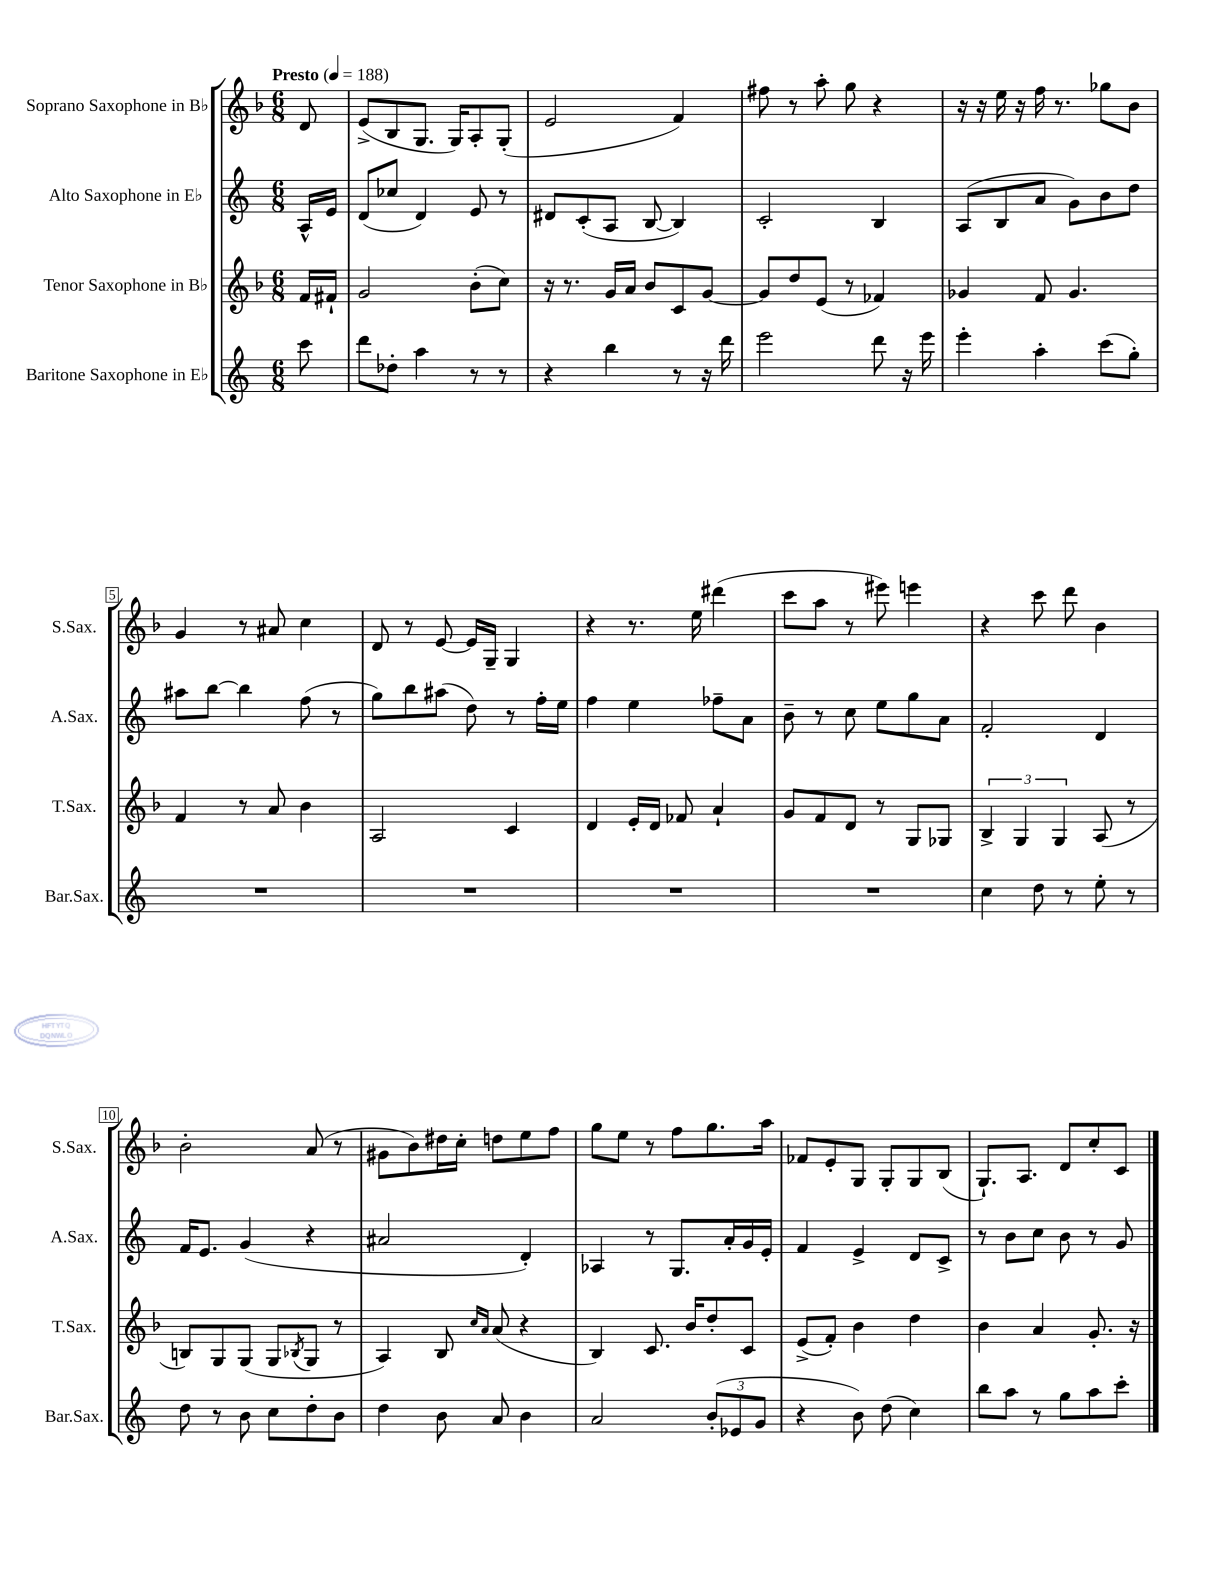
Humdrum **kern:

**kern	**kern	**kern	**kern
*staff4	*staff3	*staff2	*staff1
*clefG2	*clefG2	*clefG2	*clefG2
*k[]	*k[b-]	*k[]	*k[b-]
*M6/8	*M6/8	*M6/8	*M6/8
*MM188	*MM188	*MM188	*MM188
8ccc	16f	16A^^	8d
.	16f#`	16e	.
=	=	=	=
8ddd	2g	(8d	(8e^
8dd-'	.	8cc-	8B-
4aa	.	4d)	8.G
.	.	.	16G)
8r	(8b-'	8e	8A'
8r	8cc)	8r	(8G'
=	=	=	=
4r	16r	8d#	2e
.	8.r	.	.
.	.	(8c'	.
4bb	16g	8A	.
.	16a	.	.
.	8b-	[8B	.
8r	8c	4B])	4f)
16r	[8g	.	.
16ddd	.	.	.
=	=	=	=
2eee	8g]	2c'	8ff#
.	8dd	.	8r
.	(8e	.	8aa'
.	8r	.	8gg
8ddd	4f-)	4B	4r
16r	.	.	.
16eee	.	.	.
=	=	=	=
4eee'	4g-	(8A	16r
.	.	.	16r
.	.	8B	16ee
.	.	.	16r
4aa'	8f	8a	16ff
.	.	.	8.r
.	4.g-	8g)	.
(8ccc	.	8b	8gg-
8gg')	.	8dd	8b-
=	=	=	=
2.r	4f	8aa#	4g
.	.	[8bb	.
.	8r	4bb]	8r
.	8a	.	8a#
.	4b-	(8ff	4cc
.	.	8r	.
=	=	=	=
2.r	2A	8gg)	8d
.	.	8bb	8r
.	.	(8aa#	[8e
.	.	8dd)	16e]
.	.	.	16G~
.	4c	8r	4G
.	.	16ff'	.
.	.	16ee	.
=	=	=	=
2.r	4d	4ff	4r
.	16e'	4ee	8.r
.	16d	.	.
.	8f-	.	.
.	.	.	16ee
.	4a`	8ff-~	(4ddd#
.	.	8a	.
=	=	=	=
2.r	8g	8b~	8ccc
.	8f	8r	8aa
.	8d	8cc	8r
.	8r	8ee	8eee#)
.	8G	8gg	4eee
.	8G-	8a	.
=	=	=	=
4cc	6B-^	2f'	4r
.	6G	.	.
8dd	.	.	8ccc
.	6G	.	.
8r	.	.	8ddd
8ee'	(8A	4d	4b-
8r	8r	.	.
=	=	=	=
8dd	8B)	16f	2b-'
.	.	8.e	.
8r	8G	.	.
8b	(8G	(4g	.
8cc	8G	.	.
.	8qB-	.	.
8dd'	8G	4r	(8a
8b	8r	.	8r
=	=	=	=
4dd	4A)	2a#	8g#
.	.	.	8b-)
8b	8B-	.	16dd#
.	.	.	16cc'
.	16qqcc	.	.
.	16qqa	.	.
8a	(8a	.	8dd
4b	4r	4d')	8ee
.	.	.	8ff
=	=	=	=
2a	4B-)	4A-	8gg
.	.	.	8ee
.	8.c	8r	8r
.	.	8.G	8ff
.	16b-	.	.
(12b'	8dd'	.	8.gg
.	.	16a'	.
12e-	.	.	.
.	8c	16g	.
12g	.	.	.
.	.	16e'	16aa
=	=	=	=
4r	(8e^	4f	8f-
.	8f')	.	8e'
8b)	4b-	4e^	8G
(8dd	.	.	8G'
4cc)	4dd	8d	8G
.	.	8c^	(8B-
=	=	=	=
8bb	4b-	8r	8.G`)
8aa	.	8b	.
.	.	.	8.A
8r	4a	8cc	.
8gg	.	8b	8d
8aa	8.g'	8r	8cc'
8ccc'	.	8g	8c
.	16r	.	.
==	==	==	==
*-	*-	*-	*-
